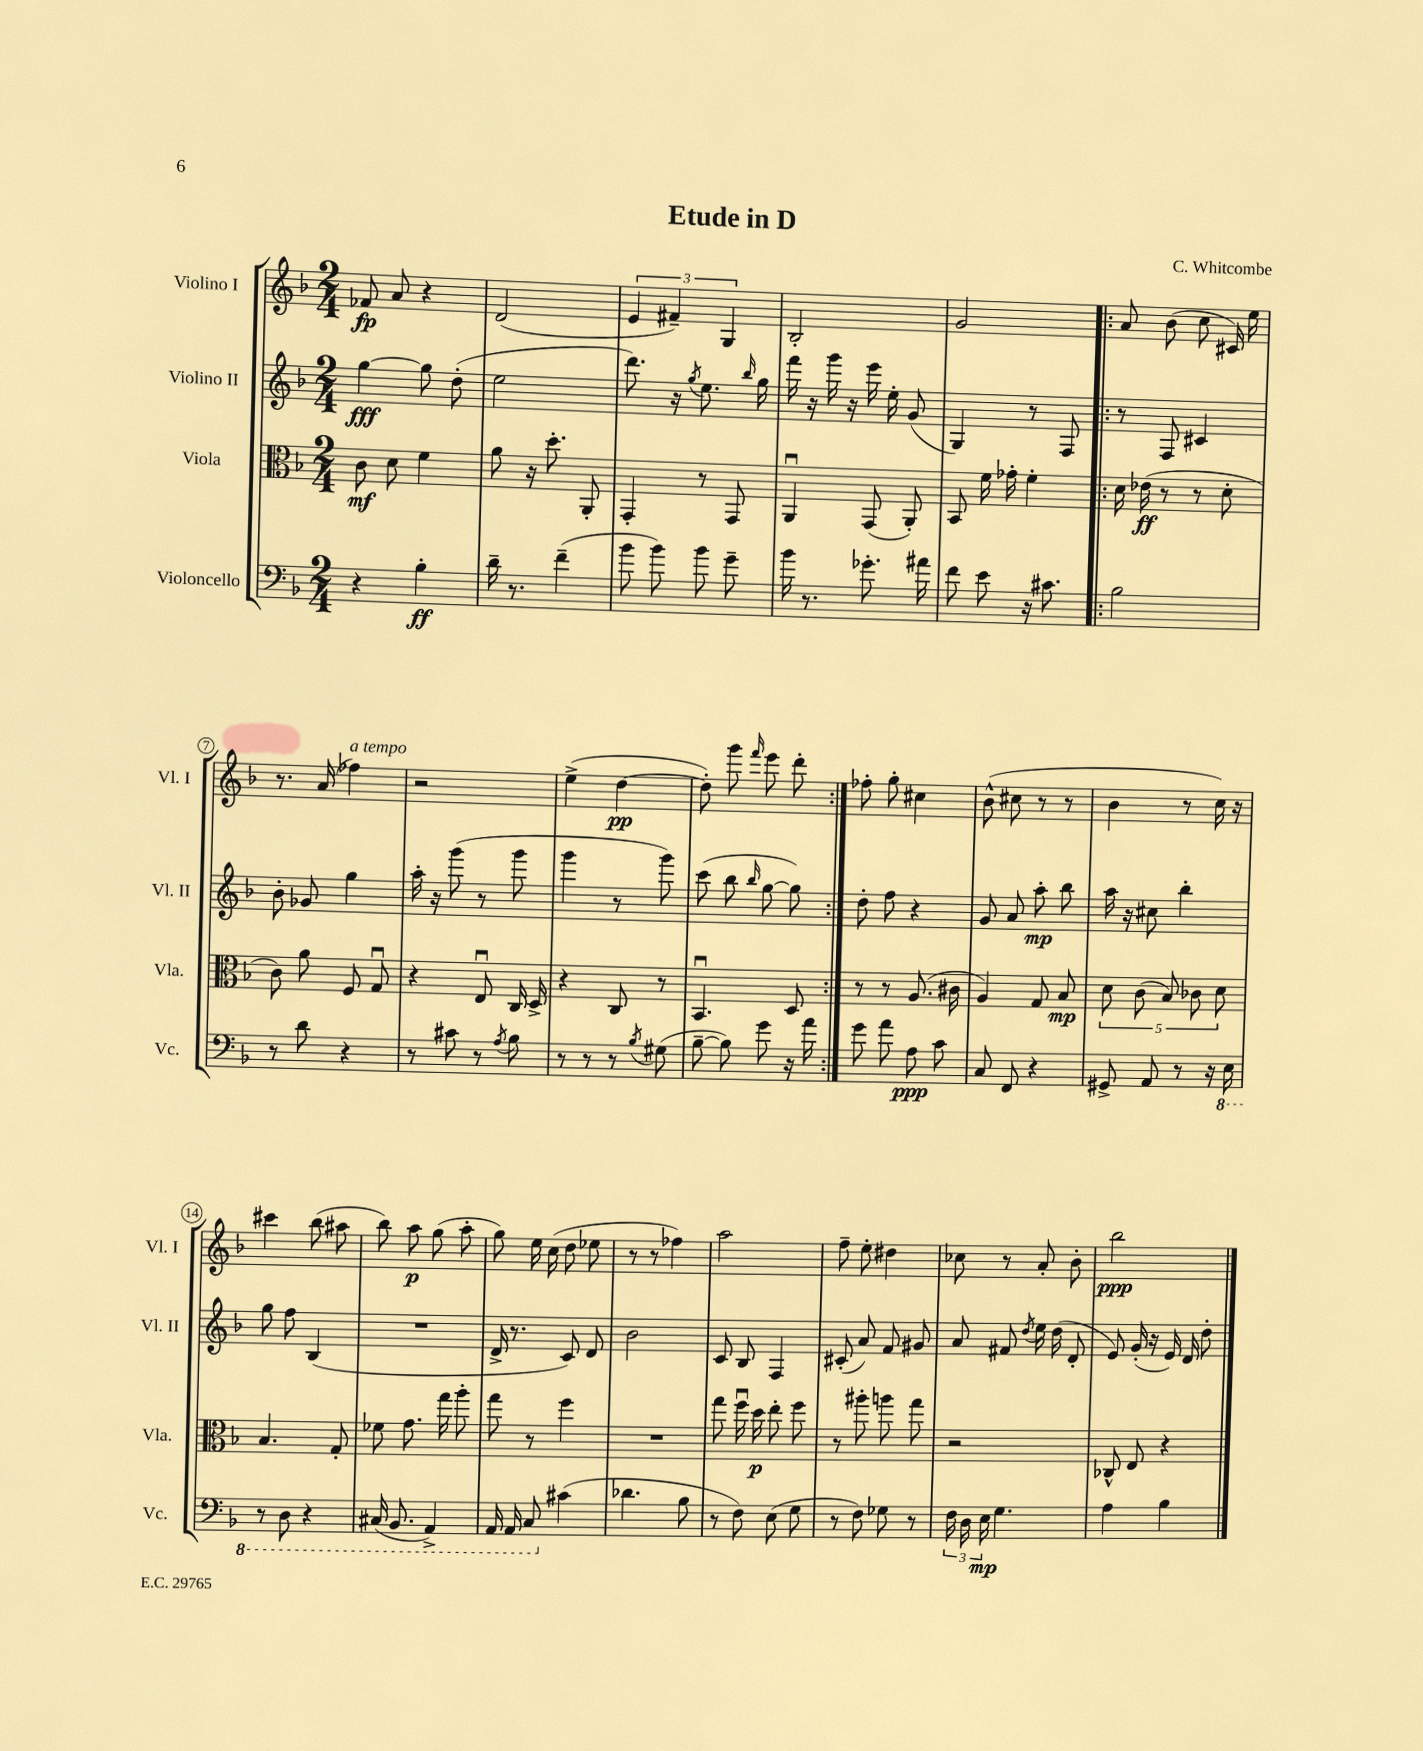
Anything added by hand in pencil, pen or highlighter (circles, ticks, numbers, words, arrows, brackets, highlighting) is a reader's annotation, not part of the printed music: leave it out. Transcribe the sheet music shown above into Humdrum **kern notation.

**kern	**kern	**kern	**kern
*staff4	*staff3	*staff2	*staff1
*clefF4	*clefC3	*clefG2	*clefG2
*k[b-]	*k[b-]	*k[b-]	*k[b-]
*M2/4	*M2/4	*M2/4	*M2/4
4r	8c	[4gg	8f-
.	8d	.	8a
4B-'	4f	8gg]	4r
.	.	(8dd'	.
=	=	=	=
16d~	8a	2ee	(2d
8.r	.	.	.
.	16r	.	.
.	8.dd'	.	.
(4f~	.	.	.
.	8AA'	.	.
=	=	=	=
8b-	4GG'	8.ddd)	6e
8b-)	.	.	.
.	.	.	6f#~)
.	.	16r	.
.	.	8qgg	.
8b-	8r	8.ee	.
.	.	.	6G
8g~	8GG	.	.
.	.	16qqbb-	.
.	.	16gg	.
=	=	=	=
16b-	4AAu	16fff	2B-'
8.r	.	16r	.
.	.	16ggg	.
.	.	16r	.
8.g-'	(8GG	16eee	.
.	.	16ee'	.
.	8AA')	(8g	.
16a#	.	.	.
=	=	=	=
8f	8BB-	4G)	2g
8e	16f	.	.
.	16g-'	.	.
16r	4f'	8r	.
8.c#	.	.	.
.	.	8F	.
=!|:	=!|:	=!|:	=!|:
2B-	16d	8r	8a
.	(16e-	.	.
.	8r	8F	(8b-
.	8r	4c#	8cc
.	8d'	.	16c#)
.	.	.	16ee
=	=	=	=
8r	8c)	8b-'	8.r
8d	8a	8g-	.
.	.	.	(16a
4r	8F	4gg	4ff-)
.	8Gu	.	.
=	=	=	=
8r	4r	16aa'	2r
.	.	16r	.
8c#	.	(8ggg	.
8r	8Eu	8r	.
8qA	.	.	.
8B-	16C	8ggg	.
.	16D^	.	.
=	=	=	=
8r	4r	4ggg	(4ee^
8r	.	.	.
8r	8C	8r	[4dd
8qB-	.	.	.
(8G#	8r	8ggg)	.
=	=	=	=
[8B-~	4.BB-u	(8ccc	8dd'])
8B-])	.	8bb-	8ggg
.	.	16qqbb-	16qqfff
8g	.	[8gg	8eee
16r	8D	8gg])	8ddd'
16a	.	.	.
=:|!	=:|!	=:|!	=:|!
8g	8r	8dd'	8ff-'
8a	8r	8ff	8gg'
8A	(8.A	4r	4cc#
8c	.	.	.
.	16c#	.	.
=	=	=	=
8C	4A)	8g	(8b-^^
8FF	.	8a	8cc#
4r	8G	8aa'	8r
.	8B-	8bb-	8r
=	=	=	=
8GG#^	10d	16aa	4b-
.	.	16r	.
.	(10c	.	.
8AA	.	8cc#	.
.	10B-)	.	.
8r	.	4bb-'	8r
.	10c-	.	.
16r	.	.	16cc)
.	10d	.	.
16EE	.	.	16r
=	=	=	=
8r	4.B-	8gg	4ccc#
8DD	.	8ff	.
4r	.	(4B-	(8bb-
.	8G'	.	8aa#
=	=	=	=
(16CC#	8f-	2r	8bb-)
8.BBB-	.	.	.
.	8.g	.	8aa
4AAA^)	.	.	(8gg
.	16gg	.	.
.	8aa'	.	8aa'
=	=	=	=
16AAA	8gg	16d^	8gg)
16AAA	.	8.r	.
8CC	8r	.	16ee
.	.	.	(16cc
(4c#	4ff	8c)	8dd
.	.	8d	8ee-
=	=	=	=
4.d-	2r	2b-	8r
.	.	.	8r
.	.	.	4ff-)
8B-	.	.	.
=	=	=	=
8r	8gg	8c	2aa
8F)	16ffu	8B-	.
.	16dd	.	.
(8E	8ee'	4F	.
8G	8ff	.	.
=	=	=	=
8r	8r	(8c#'	8ff~
8F)	8aa#'	8a)	8ee'
8G-	8aa	8f	4dd#
8r	8gg	8g#	.
=	=	=	=
24F	2r	8a	8cc-
24D	.	.	.
24E	.	.	.
4.G	.	8f#	8r
.	.	8qdd	.
.	.	16ee	8a'
.	.	(16dd	.
.	.	8d'	8b-'
=	=	=	=
4A	8C-^^	8e)	2bb-
.	8E	(16g'	.
.	.	16r	.
4B-	4r	16e)	.
.	.	16d	.
.	.	8dd'	.
==	==	==	==
*-	*-	*-	*-
